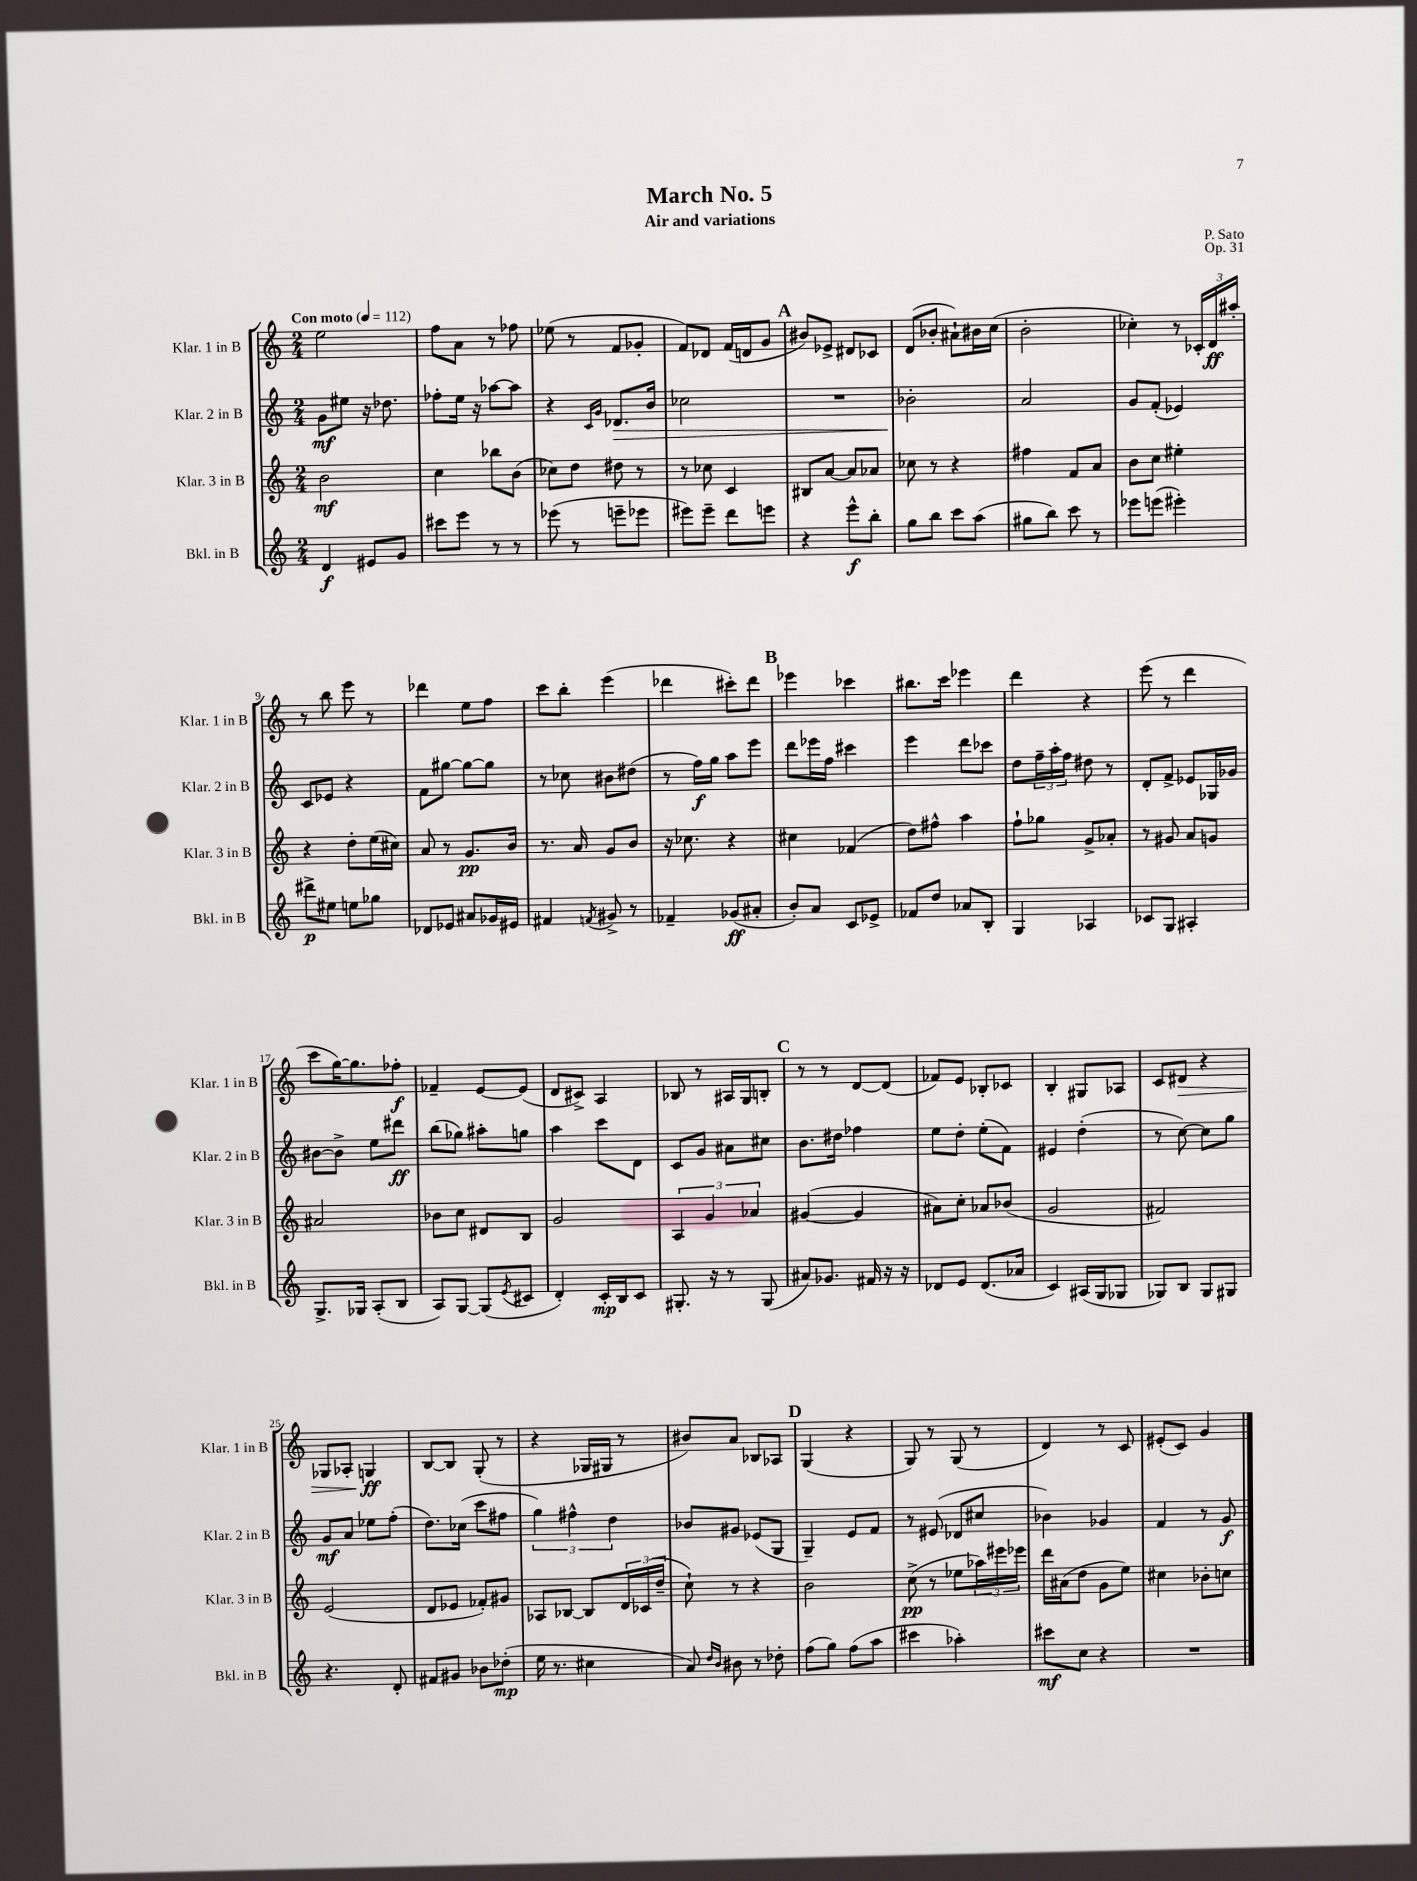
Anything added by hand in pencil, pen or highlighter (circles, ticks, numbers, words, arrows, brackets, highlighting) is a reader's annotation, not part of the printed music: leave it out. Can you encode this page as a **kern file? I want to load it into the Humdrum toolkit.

**kern	**dynam	**kern	**dynam	**kern	**dynam	**kern	**dynam
*part4	*part4	*part3	*part3	*part2	*part2	*part1	*part1
*staff4	*staff4	*staff3	*staff3	*staff2	*staff2	*staff1	*staff1
*I"Bkl. in B	*	*I"Klar. 3 in B	*	*I"Klar. 2 in B	*	*I"Klar. 1 in B	*
*I'Bkl. in B	*	*I'Klar. 3 in B	*	*I'Klar. 2 in B	*	*I'Klar. 1 in B	*
*clefG2	*	*clefG2	*	*clefG2	*	*clefG2	*
*k[]	*	*k[]	*	*k[]	*	*k[]	*
*M2/4	*	*M2/4	*	*M2/4	*	*M2/4	*
*MM112	*	*MM112	*	*MM112	*	*MM112	*
=1	=1	=1	=1	=1	=1	=1	=1
!	!	!	!	!	!	!LO:TX:a:B:t=Con moto	!
4d/	f	2b\	mf	8g\L	mf	2ee\	.
.	.	.	.	8ee#X\J	.	.	.
8e#X/L	.	.	.	16r	.	.	.
.	.	.	.	8.dd-X\	.	.	.
8g/J	.	.	.	.	.	.	.
=2	=2	=2	=2	=2	=2	=2	=2
8ccc#X\L	.	4cc\	.	8ff-X'\L	.	8ff\L	.
8eee\J	.	.	.	16ee\Jk	.	8a\J	.
.	.	.	.	16r	.	.	.
8r	.	8bb-X\L	.	[8aa-X\L	.	8r	.
8r	.	(8b\J	.	8aa-\J]	.	8ff-X\	.
=3	=3	=3	=3	=3	=3	=3	=3
(8eee-X\	.	8cc-X\L)	.	4r	.	(8ee-X\	.
8r	.	8dd\J	.	.	.	8r	.
.	.	.	.	16qqc/LL	.	.	.
.	.	.	.	16qqg/JJ	.	.	.
!	!	!	!	!	!LO:HP:b	!	!
8eeen~\L	.	8dd#X\	.	8.d-X/L	>	8f/L	.
8eee-X\J	.	8r	.	.	.	8g-X'/J	.
.	.	.	.	16b/Jk	.	.	.
=4	=4	=4	=4	=4	=4	=4	=4
8eee#X\L)	.	8r	.	2cc-X\	.	8f/L)	.
8eee#~\J	.	8cc-X\	.	.	.	8d-X/J	.
8ddd\L	.	4c/	.	.	.	(16f/LL	.
.	.	.	.	.	.	16dn/J	.
8eeen\J	.	.	.	.	.	8g/J	.
!!LO:REH:place=s1:t=A
=5	=5	=5	=5	=5	=5	=5	=5
4r	.	8B#X/L	.	2r	.	8b#X/L)	.
.	.	[8a/J	.	.	.	8e-X^/J	.
8eee^^\L	f	8a/L]	.	.	.	8d#X/L	.
8bb'\J	.	8a-X/J	.	.	.	8c-X/J	.
=6	=6	=6	=6	=6	=6	=6	=6
8gg\L	.	8cc-X\	.	2b-X'\	.	(8d/L	.
8bb\J	.	8r	.	.	.	8b-X'/J	.
8ccc\L	.	4r	.	.	.	8a#X`\L)	.
(8aa\J	.	.	.	.	.	16b#X\L	.
.	.	.	.	.	.	(16cc\JJ	.
.	.	.	.	.	]	.	.
=7	=7	=7	=7	=7	=7	=7	=7
8gg#X\L	.	4ff#X\	.	2a/	.	2b'\	.
8bb\J)	.	.	.	.	.	.	.
8ccc\	.	8f/L	.	.	.	.	.
8r	.	8a/J	.	.	.	.	.
=8	=8	=8	=8	=8	=8	=8	=8
8eee-X\L	.	8b\L	.	8g/L	.	4cc-X'\)	.
(8eeen\J	.	8cc\J	.	(8f'/J	.	.	.
4eee#X'\)	.	4ee#X'\	.	4e-X/)	.	8r	.
.	.	.	.	.	.	24c-X'/LL	.
.	.	.	.	.	.	24d/	ff
.	.	.	.	.	.	24aa#X'/JJ	.
!!LO:LB:g=z
=9	=9	=9	=9	=9	=9	=9	=9
8ddd#X^\L	p	4r	.	8c/L	.	8r	.
8ee#X\J	.	.	.	8e-X/J	.	8bb\	.
8een\L	.	8dd'\L	.	4r	.	8eee\	.
8gg-X\J	.	(16ee\L	.	.	.	8r	.
.	.	16cc#X\JJ)	.	.	.	.	.
=10	=10	=10	=10	=10	=10	=10	=10
8d-X/L	.	8a/	.	8f\L	.	4ddd-X\	.
8e-X/J	.	8r	.	[8gg#X\J	.	.	.
8a#X/L	.	8.g/L	pp	8gg#\L_	.	8ee\L	.
16g-X/L	.	.	.	8gg#\J]	.	8ff\J	.
16e#X/JJ	.	16b/Jk	.	.	.	.	.
=11	=11	=11	=11	=11	=11	=11	=11
4f#X/	.	8.r	.	8r	.	8ccc\L	.
.	.	.	.	8cc-X\	.	8bb'\J	.
.	.	16a/	.	.	.	.	.
8qfn/	.	.	.	.	.	.	.
8g#X^/	.	8g/L	.	8b#X\L	.	(4eee\	.
8r	.	8b/J	.	(8dd#X\J	.	.	.
=12	=12	=12	=12	=12	=12	=12	=12
4f-X~/	.	16r	.	8r	.	4ddd-X\	.
.	.	8.cc-X\	.	.	.	.	.
.	.	.	.	16ff\LL)	f	.	.
.	.	.	.	16gg\JJ	.	.	.
(8g-X/L	ff	4r	.	8aa\L	.	8ccc#X'\L)	.
8a#X'/J	.	.	.	8eee\J	.	8ddd-\J	.
!!LO:REH:place=s1:t=B
=13	=13	=13	=13	=13	=13	=13	=13
8b'/L)	.	4cc#X\	.	8ddd\L	.	4eee-X\	.
8a/J	.	.	.	16eee-X\L	.	.	.
.	.	.	.	16ff\JJ	.	.	.
8c/L	.	(4f-X/	.	4ccc#X\	.	4ccc-X\	.
8e-X^/J	.	.	.	.	.	.	.
=14	=14	=14	=14	=14	=14	=14	=14
8f-X/L	.	8dd\L)	.	4eee\	.	8.bb#X\L	.
8dd/J	.	8ff#X^^\J	.	.	.	.	.
.	.	.	.	.	.	16ccc\Jk	.
8a-X/L	.	4aa\	.	8ddd\L	.	4eee-X\	.
8B'/J	.	.	.	8ccc-X\J	.	.	.
=15	=15	=15	=15	=15	=15	=15	=15
4G/	.	8ff`\L	.	8dd\L	.	4ddd\	.
.	.	8gg-X\J	.	24ff~\L	.	.	.
.	.	.	.	24aa'\	.	.	.
.	.	.	.	24ff\JJ	.	.	.
4A-X/	.	8g^/L	.	8dd#X\	.	4r	.
.	.	8a-X'/J	.	8r	.	.	.
=16	=16	=16	=16	=16	=16	=16	=16
8c-X/L	.	8r	.	8d'/L	.	(8eee\	.
8G/J	.	8g#X/	.	8f^/J	.	8r	.
4A#X'/	.	8a/L	.	8e-X/L	.	4ddd\	.
.	.	8gn/J	.	16G-X/L	.	.	.
.	.	.	.	16g-X/JJ	.	.	.
!!LO:LB:g=z
=17	=17	=17	=17	=17	=17	=17	=17
8.G^/L	.	2a#X/	.	[8b#X\L	.	8ccc\L	.
.	.	.	.	8b#^\J]	.	[16gg\K)	.
16G-X/Jk	.	.	.	.	.	8.gg\]	.
(8A'/L	.	.	.	8ee\L	.	.	.
8B/J	.	.	.	8ddd#X\J	ff	8ff-X'\J	f
=18	=18	=18	=18	=18	=18	=18	=18
8A/L)	.	8b-X\L	.	(8bb\L	.	4f-X~/	.
[8G/J	.	8cc\J	.	8gg-X\J)	.	.	.
(8G/L]	.	8d#X/L	.	8aa#X'\L	.	[8e/L	.
8qe/	.	.	.	.	.	.	.
8c#X/J	.	8B/J	.	8ggn\J	.	(8e/J]	.
=19	=19	=19	=19	=19	=19	=19	=19
4d'/)	.	2g/	.	4aa\	.	8d/L	.
.	.	.	.	.	.	8c#X^/J)	.
16c'/LL	mp	.	.	8ccc\L	.	4A/	.
16B/J	.	.	.	.	.	.	.
8c/J	.	.	.	8d\J	.	.	.
=20	=20	=20	=20	=20	=20	=20	=20
8.G#X'/	.	6A/	.	8c/L	.	8B-X/	.
.	.	.	.	8g/J	.	8r	.
.	.	6g/	.	.	.	.	.
16r	.	.	.	.	.	.	.
8r	.	.	.	8a#X\L	.	16A#X/LL	.
.	.	.	.	.	.	16G/J	.
.	.	6a-X/	.	.	.	.	.
(8G#/	.	.	.	8cc#X\J	.	8Bn'/J	.
!!LO:REH:place=s1:t=C
=21	=21	=21	=21	=21	=21	=21	=21
8a#X/L)	.	([4g#X/	.	8.b\L	.	8r	.
8.g-X/J	.	.	.	.	.	8r	.
.	.	.	.	16dd#X\Jk	.	.	.
.	.	4g#/]	.	4ff-X\	.	[8d/L	.
16f#X/	.	.	.	.	.	.	.
16r	.	.	.	.	.	(8d/J]	.
16r	.	.	.	.	.	.	.
=22	=22	=22	=22	=22	=22	=22	=22
8d-X/L	.	8a#X\L)	.	8ee\L	.	8f-X/L)	.
8e/J	.	8cc'\J	.	8dd'\J	.	8e/J	.
(8.d-/L	.	8a-X/L	.	(8ee'\L	.	8B-X'/L	.
.	.	(8b-X/J	.	8f\J)	.	8c-X/J	.
16a-X/Jk	.	.	.	.	.	.	.
=23	=23	=23	=23	=23	=23	=23	=23
4c/)	.	2g/	.	4e#X/	.	4B'/	.
(16A#X/LL	.	.	.	(4dd'\	.	8G#X/L	.
16G/J	.	.	.	.	.	.	.
8G-X/J	.	.	.	.	.	8A-X/J	.
=24	=24	=24	=24	=24	=24	=24	=24
8G-X/L)	.	2f#X/)	.	8r	.	8c/L	.
!	!	!	!	!	!	!	!LO:HP:b
8B/J	.	.	.	[8cc\)	.	8d#X/J	>
8G-/L	.	.	.	8cc\L]	.	4r	.
8G#X/J	.	.	.	8gg\J	.	.	.
!!LO:LB:g=z
=25	=25	=25	=25	=25	=25	=25	=25
4.r	.	(2e/	.	8g/L	mf	8G-X/L	.
.	.	.	.	8a/J	.	8A-X'/J	.
.	.	.	.	8ee-X\L	.	4Gn/	ff
8d'/	.	.	.	(8ff'\J	.	.	.
.	.	.	.	.	.	.	]
=26	=26	=26	=26	=26	=26	=26	=26
8f#X/L	.	8d/L	.	8.dd\L)	.	[8B/L	.
8g#X/J	.	8e-X/J	.	.	.	8B/J]	.
.	.	.	.	(16cc-X\Jk	.	.	.
8b-X\L	.	8f-X'/L)	.	8ccc\L	.	(8G'/	.
(8dd-X'\J	mp	8g#X/J	.	8ff#X\J	.	8r	.
=27	=27	=27	=27	=27	=27	=27	=27
16ee\	.	8A-X/L	.	6gg\)	.	4r	.
8.r	.	.	.	.	.	.	.
.	.	[8B-X/J	.	.	.	.	.
.	.	.	.	6ff#X^^\	.	.	.
4cc#X\	.	8B-/L]	.	.	.	16G-X/LL	.
.	.	.	.	.	.	16G#X/JJ	.
.	.	.	.	6dd\	.	.	.
.	.	24d/L	.	.	.	8r	.
.	.	(24c-X/	.	.	.	.	.
.	.	24dd~/JJ	.	.	.	.	.
=28	=28	=28	=28	=28	=28	=28	=28
8a/)	.	8cc`\)	.	8b-X/L	.	8b#X/L)	.
16qqdd/LL	.	.	.	.	.	.	.
16qqb/JJ	.	.	.	.	.	.	.
8b#X\	.	8r	.	8g#X/J	.	8a/J	.
8r	.	4r	.	(8e-X/L	.	8B-X/L	.
8dd-X'\	.	.	.	8G/J	.	8A-X/J	.
!!LO:REH:place=s1:t=D
=29	=29	=29	=29	=29	=29	=29	=29
(8ff\L	.	2b\	.	4G~/)	.	(4G/	.
8gg\J)	.	.	.	.	.	.	.
(8ff\L	.	.	.	8e/L	.	4r	.
8aa\J	.	.	.	8f/J	.	.	.
=30	=30	=30	=30	=30	=30	=30	=30
4ccc#X\	.	(8cc^\	pp	8r	.	8G/)	.
.	.	8r	.	(8e#X/	.	8r	.
4aa-X'\)	.	8ee-X\L	.	8d-X/L	.	(8G/	.
.	.	24aa-X\L)	.	8cc#X/J	.	8r	.
.	.	24eee#X\	.	.	.	.	.
.	.	24eee-X\JJ	.	.	.	.	.
=31	=31	=31	=31	=31	=31	=31	=31
8ccc#X\L	mf	16ddd\LL	.	4b-X\)	.	4d/)	.
.	.	(16a#X\J	.	.	.	.	.
8cc\J	.	8dd\J	.	.	.	.	.
4r	.	8g\L	.	4g-X/	.	8r	.
.	.	8ee\J)	.	.	.	8c/	.
=32	=32	=32	=32	=32	=32	=32	=32
2r	.	4cc#X\	.	4f/	.	(8e#X'/L	.
.	.	.	.	.	.	8c/J)	.
.	.	8b-X'\L	.	8r	.	4g/	.
.	.	8ccn\J	.	8g/	f	.	.
==	==	==	==	==	==	==	==
*-	*-	*-	*-	*-	*-	*-	*-
